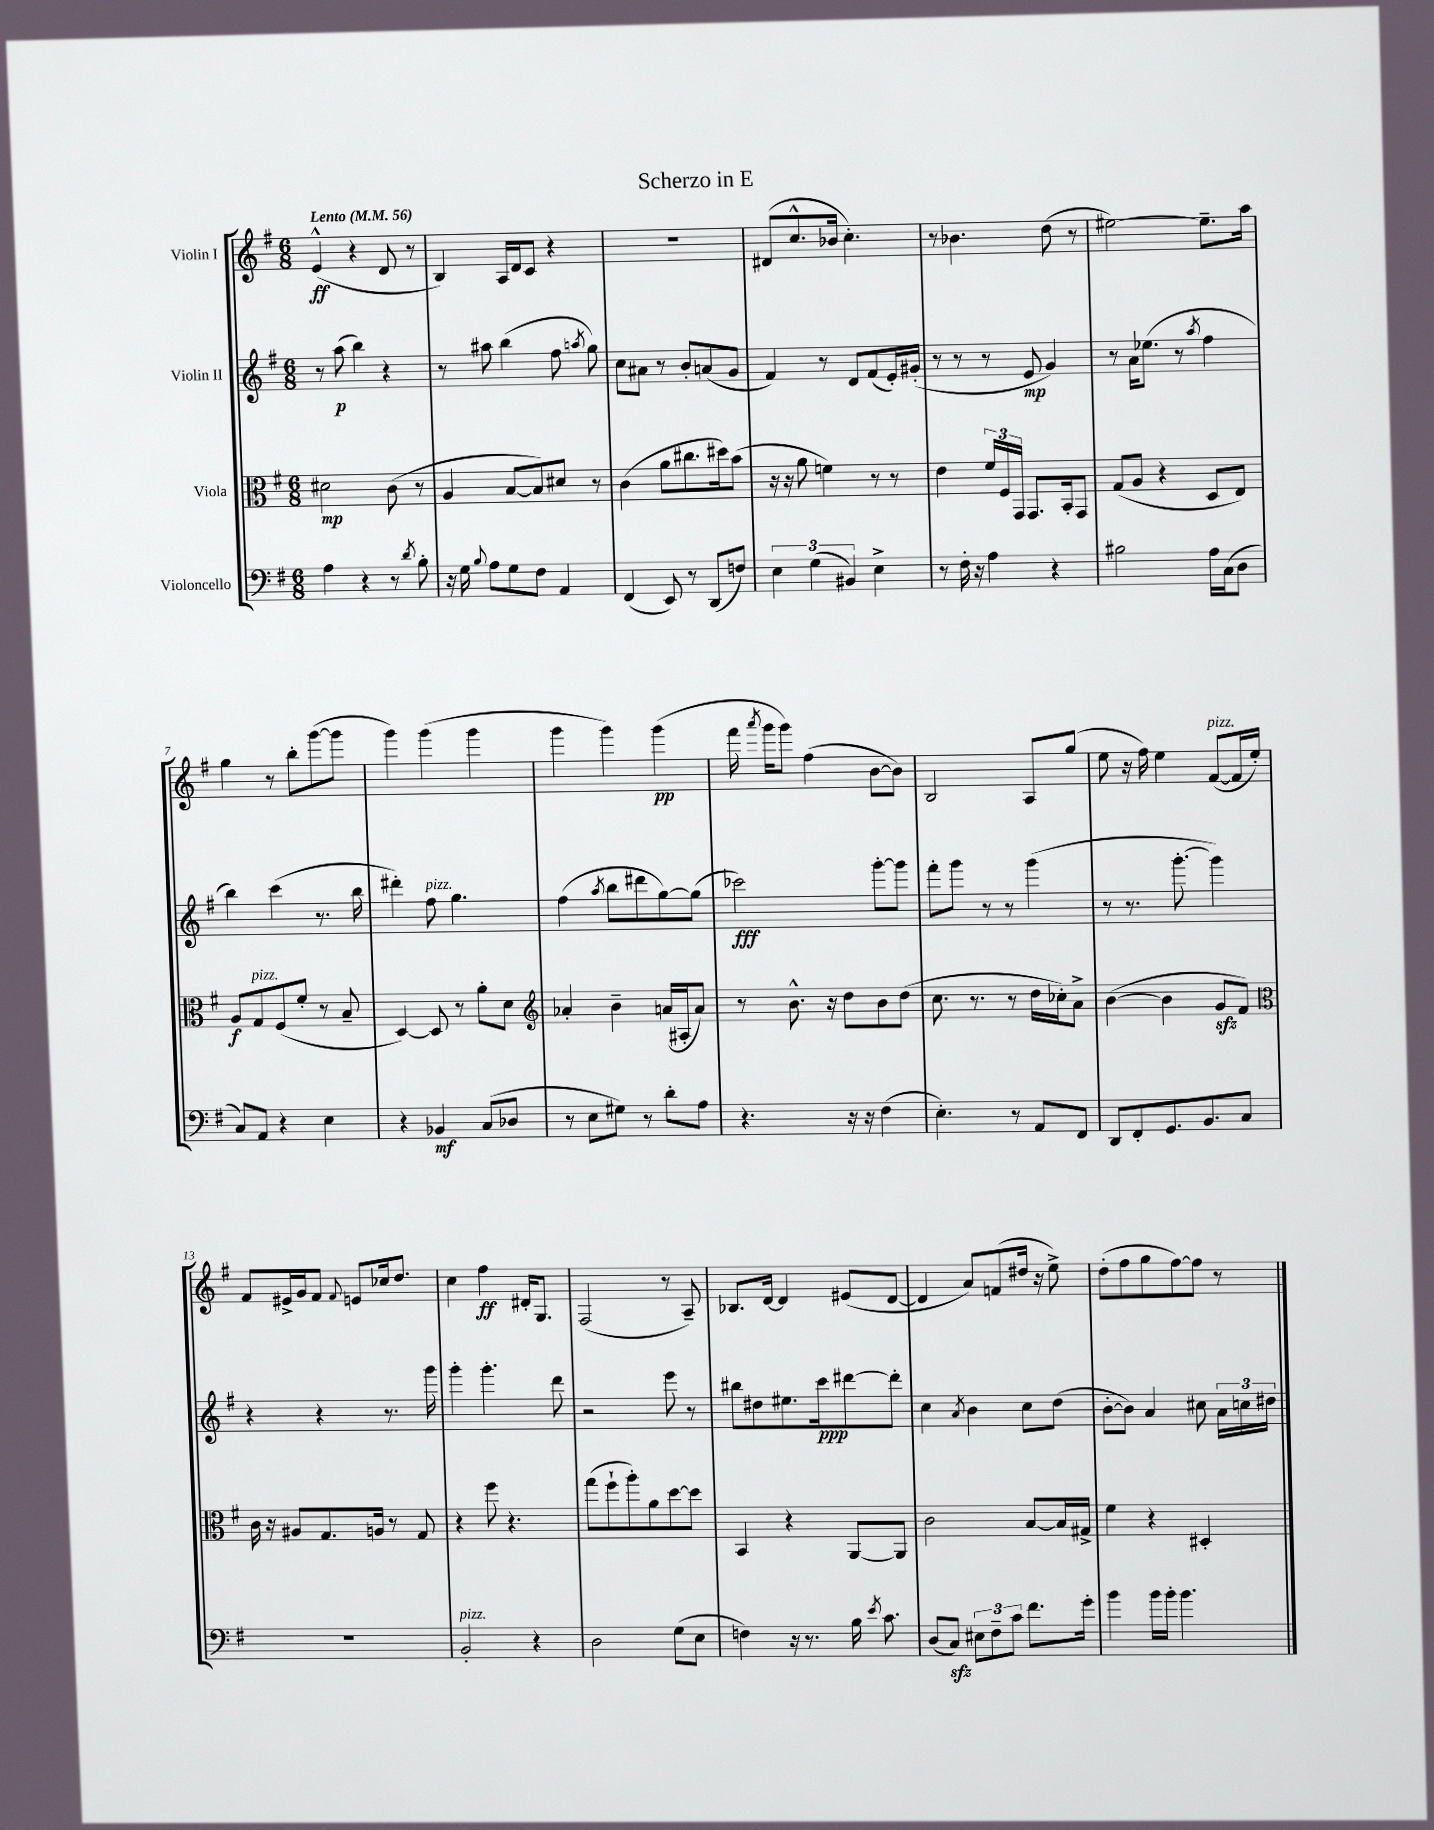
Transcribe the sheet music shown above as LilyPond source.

\header { title = "Scherzo in E" }
<<
\new StaffGroup <<
\new Staff = "s0" \with { instrumentName = "Violin I" } {
    \clef treble \key g \major \numericTimeSignature \time 6/8 \tempo "Lento" 4 = 56
    \autoBeamOff e'4-^\ff( r4 d'8 r8 |
    b4) a16[ d'16 c'8] r4 |
    R2. |
    dis'8[( c''8.-^ bes'16] c''4.-.) |
    r8 bes'4. d''8( r8 |
    eis''2~) eis''8.[-- a''16] |
    g''4 r8 b''8[-. g'''8~( g'''8] |
    g'''4) g'''4( g'''4 |
    g'''4 g'''4) g'''4\pp( |
    fis'''16 \acciaccatura { a'''8 } g'''16[ g'''8]) fis''4( b'8[~ b'8]) |
    b2 a8[ g''8]( |
    e''8 r16 fis''16) e''4 fis'8[~^\markup { \italic "pizz." }( fis'16 e''16]-.) |
    fis'8[ eis'16-> g'16 fis'8] \appoggiatura { fis'8 } e'8[ ces''16 d''8.] |
    c''4 fis''4\ff dis'16[-. g8.] |
    fis2( r8 a8--) |
    bes8.[ d'16]~ d'4 eis'8[( d'8]~ |
    d'4 a'8[) f'8( dis''16] r16 e''8->) |
    d''8[-.( fis''8 g''8 fis''8~) fis''8] r8 \bar "|." |
}
\new Staff = "s1" \with { instrumentName = "Violin II" } {
    \clef treble \key g \major \numericTimeSignature \time 6/8
    \autoBeamOff r8 a''8\p( b''4) r4 |
    r8 ais''8 b''4( fis''8 \acciaccatura { a''8 } g''8) |
    c''8[ ais'8] r8 b'8[-. a'8( g'8] |
    fis'4) r8 d'8[ fis'8( e'16-.) gis'16]-.( |
    r8 r8 r8 e'8\mp g'4) |
    r8 a'16[ ees''8.]( r8 \acciaccatura { a''8 } fis''4 |
    b''4) c'''4( r8. b''16 |
    dis'''4-.) fis''8^\markup { \italic "pizz." } g''4. |
    fis''4( \acciaccatura { a''8 } b''8[ dis'''8 g''8~) g''8]( |
    ces'''2\fff) g'''8[~-. g'''8] |
    fis'''8[-. g'''8] r8 r8 g'''4( |
    r8 r8. g'''8.~-. g'''4) |
    r4 r4 r8. g'''16 |
    g'''4-. g'''4.-. d'''8 |
    r2 e'''8 r8 |
    bis''8[ dis''8 eis''8. c'''16\ppp dis'''8~ dis'''8]-. |
    c''4 \acciaccatura { a'8 } b'4 c''8[ d''8]( |
    b'8[~-. b'8]) a'4 cis''8 \tuplet 3/2 { a'16[ c''16 dis''16] } \bar "|." |
}
\new Staff = "s2" \with { instrumentName = "Viola" } {
    \clef alto \key g \major \numericTimeSignature \time 6/8
    \autoBeamOff dis'2\mp c'8( r8 |
    a4 b8[~ b8) dis'8] r8 |
    c'4( a'8[ cis''8. dis''16) b'8]( |
    r16 r16 a'8 f'4) r8 r8 |
    e'4 \tuplet 3/2 { fis'16[ fis16 g,16] } g,8.[ b,16-. g,8] |
    g8[( a8] r4 d8[ e8]) |
    a8[\f g8^\markup { \italic "pizz." } fis8( fis'8]-. r8 b8-- |
    d4~) d8 r8 a'8[-. d'8] |
    \clef treble aes'4-. b'4-- a'16[( ais16-. a'8]) |
    r8 b'8.-^ r16 d''8[ b'8 d''8]( |
    c''8. r8. r8 d''16[ ces''16-.) a'8]-> |
    b'4~( b'4 g'8[\sfz fis'8]) |
    \clef alto c'16 r16 ais8[ g8. a16] r8 g8 |
    r4 fis''8 r4. |
    g''8[( fis''8-! a''8-.) a'8 d''8~ d''8] |
    b,4 r4 a,8[~ a,8] |
    c'2 b8[~ b16 gis16]-> |
    fis'4 r4 dis4-. \bar "|." |
}
\new Staff = "s3" \with { instrumentName = "Violoncello" } {
    \clef bass \key g \major \numericTimeSignature \time 6/8
    \autoBeamOff a4 r4 r8 \acciaccatura { d'8 } b8-. |
    r16 g16 \appoggiatura { b8 } a8[ g8 fis8] a,4 |
    fis,4( e,8) r8 d,8[( f8]) |
    \tuplet 3/2 { e4 g4( bis,4) } e4-> |
    r8 fis16-. r16 a4 r4 |
    bis2 a16[ c16( d8] |
    c8[) a,8] r4 e4 |
    r4 bes,4\mf c8[( des8] |
    r8 e8[ gis8]) r8 d'8[-. a8] |
    r4. r16 r16 fis4( |
    e4.-.) r8 a,8[ fis,8] |
    d,8[ fis,8-. g,8. b,8. c8] |
    R2. |
    b,2-.^\markup { \italic "pizz." } r4 |
    d2 g8[( e8] |
    f4) r16 r8. b16 \acciaccatura { e'8 } c'8. |
    d8[( c8]\sfz) \tuplet 3/2 { eis8[ fis8-- c'8] } fis'8.[ g'16]-. |
    b'4 b'16[ b'16]-. b'4. \bar "|." |
}
>>
>>
